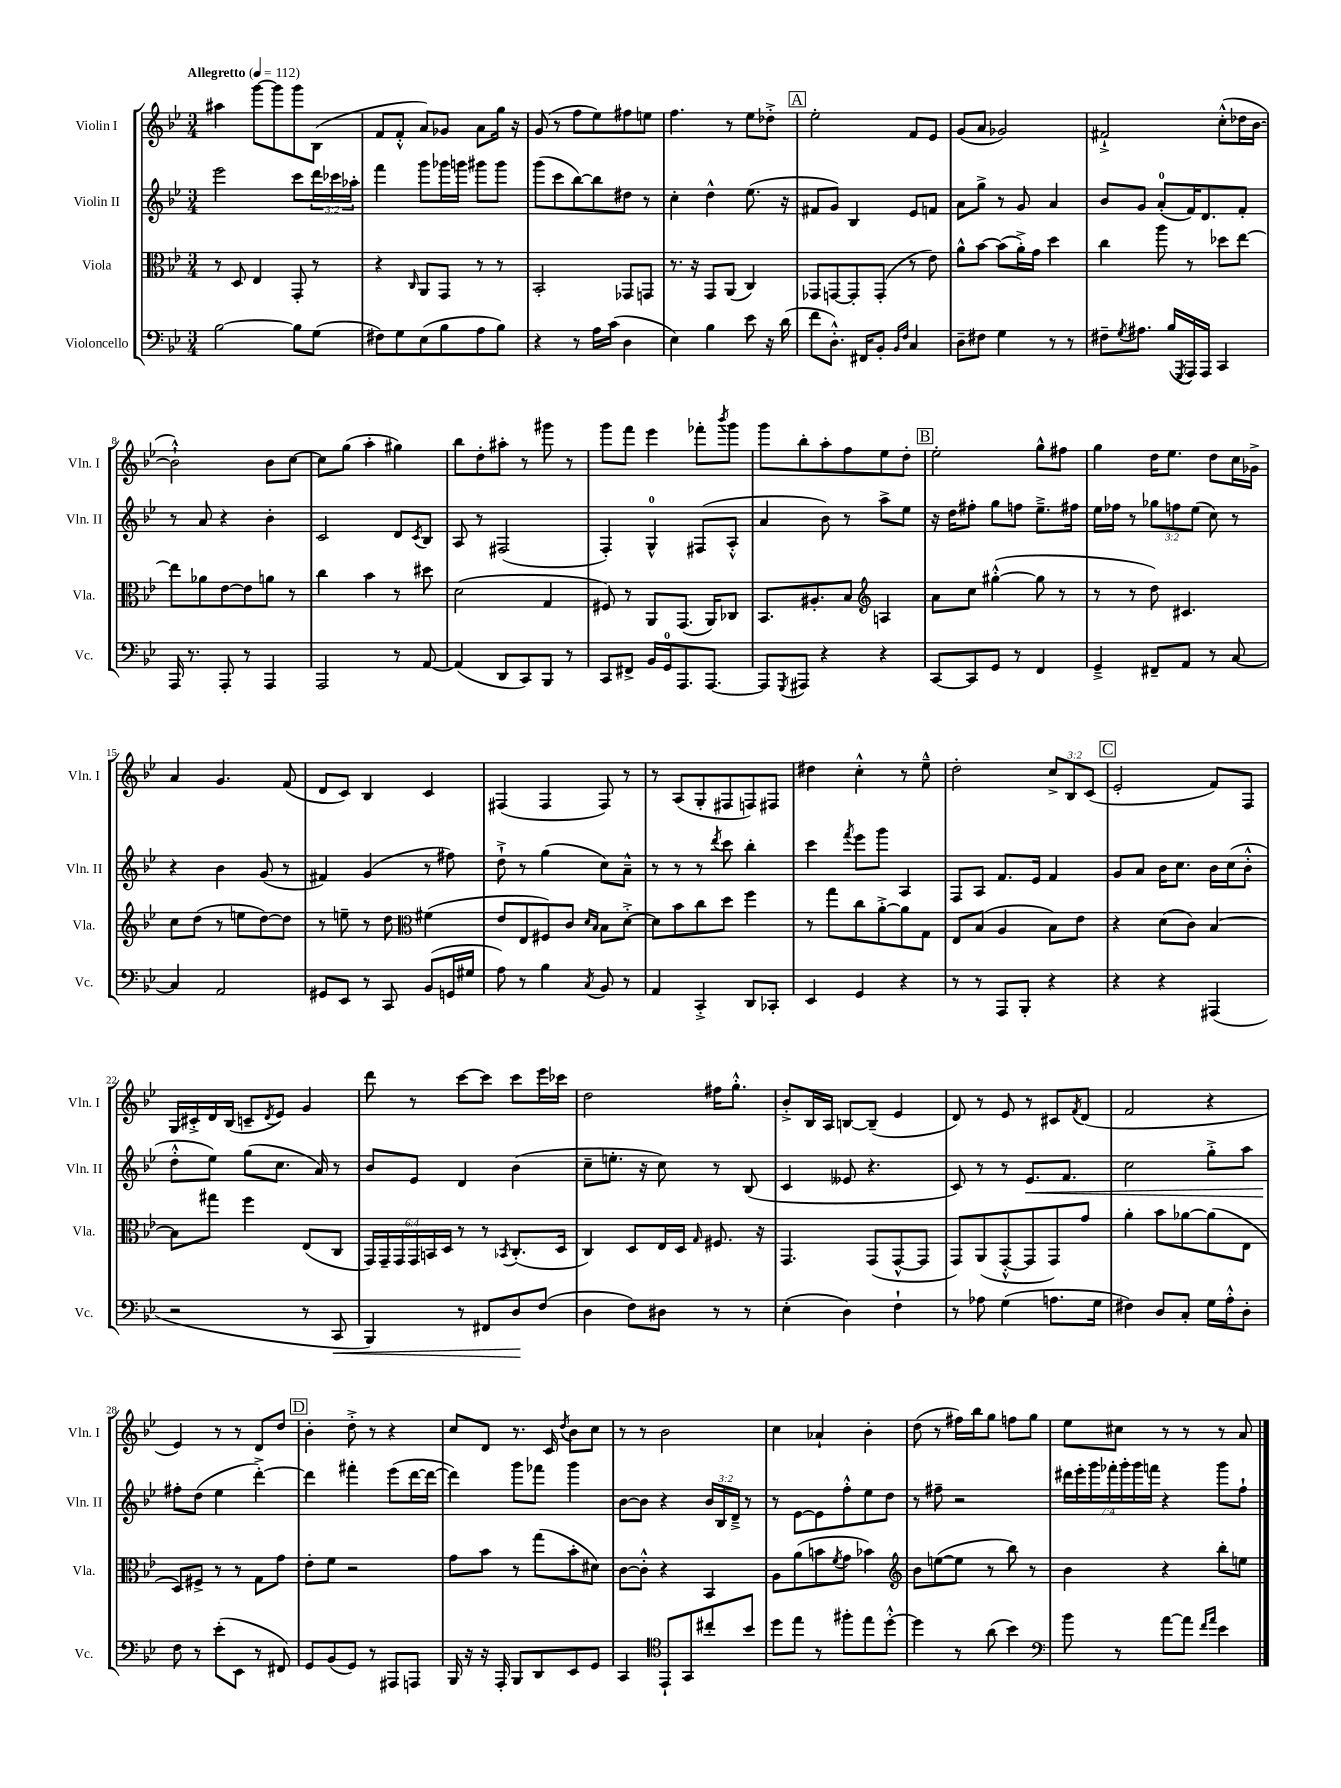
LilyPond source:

<<
\new StaffGroup <<
\new Staff = "s0" \with { instrumentName = "Violin I" shortInstrumentName = "Vln. I" } {
    \clef treble \key bes \major \numericTimeSignature \time 3/4 \override Staff.TupletNumber.text = #tuplet-number::calc-fraction-text \tempo "Allegretto" 4 = 112
    ais''4 g'''8~ g'''8 g'''8 bes8( |
    f'8 f'8-.-^ a'8) ges'8 a'8 g''16 r16 |
    g'8( r8 f''8 ees''8) fis''8 e''8 |
    f''4. r8 ees''8 des''8-.-> |
    \mark \markup { \box "A" } ees''2-. f'8 ees'8 |
    g'8( a'8 ges'2) |
    fis'2-!-> c''8-.-^( des''16 bes'16~ |
    bes'2-!-^) bes'8 c''8~ |
    c''8 g''8( a''4-. gis''4) |
    bes''8 d''8-. ais''8-. r8 gis'''8 r8 |
    g'''8 f'''8 ees'''4 fes'''8-. \acciaccatura { bes'''8 } g'''8 |
    g'''8 bes''8-. a''8-. f''8 ees''8 d''8-. |
    \mark \markup { \box "B" } ees''2-. g''8-^ fis''8 |
    g''4 d''16 ees''8. d''8 c''16 ges'16-> |
    a'4 g'4. f'8( |
    d'8 c'8) bes4 c'4 |
    fis4( fis4 fis8) r8 |
    r8 a8( g8-. fis8 f8) fis8 |
    dis''4 c''4-.-^ r8 ees''8---^ |
    d''2-. \tuplet 3/2 { c''8-> bes8 c'8( } |
    \mark \markup { \box "C" } ees'2-. f'8) f8 |
    g16 cis'16-.-> d'16 bes16( c'8-- \acciaccatura { d'8 } ees'8) g'4 |
    d'''8 r8 c'''8~ c'''8 c'''8 ees'''16 ces'''16 |
    d''2 fis''16 g''8.-.-^ |
    bes'8-.-> bes16 a16 b8~ b8--( ees'4 |
    d'8) r8 ees'8 r8 cis'8 \acciaccatura { f'8 } d'8( |
    f'2 r4 |
    ees'4) r8 r8 d'8 d''8 |
    \mark \markup { \box "D" } bes'4-. d''8-.-> r8 r4 |
    c''8 d'8 r8. c'16 \acciaccatura { d''8 } bes'8 c''8 |
    r8 r8 bes'2 |
    c''4 aes'4-! bes'4-. |
    d''8( r8 fis''16) bes''16 g''8 f''8 g''8 |
    ees''8 cis''8 r8 r8 r8 a'8 \bar "|." |
}
\new Staff = "s1" \with { instrumentName = "Violin II" shortInstrumentName = "Vln. II" } {
    \clef treble \key bes \major \numericTimeSignature \time 3/4 \override Staff.TupletNumber.text = #tuplet-number::calc-fraction-text
    ees'''2 c'''8 \tuplet 3/2 { d'''16 ces'''16 aes''16-. } |
    f'''4 g'''8 ges'''16 g'''16 gis'''8 gis'''8 |
    g'''8( c'''8 bes''8~) bes''8 dis''8 r8 |
    c''4-. d''4-^ ees''8.( r16 |
    \mark \markup { \box "A" } fis'8 g'8) bes4 ees'8 f'8 |
    a'8 g''8-> r8 g'8 a'4 |
    bes'8 g'8 a'8-0-.( f'16) d'8. f'8-. |
    r8 a'8 r4 bes'4-. |
    c'2 d'8 \acciaccatura { c'8 } bes8 |
    a8 r8 fis2( |
    f4-.) g4-0-^ fis8( a8-.-^ |
    a'4 bes'8) r8 a''8-> ees''8 |
    \mark \markup { \box "B" } r16 d''16 fis''8-. g''8 f''8 ees''8.---> fis''16 |
    ees''16 fes''16 r8 \tuplet 3/2 { ges''8 f''8 ees''8( } c''8) r8 |
    r4 bes'4 g'8( r8 |
    fis'4) g'4( r8 fis''8) |
    d''8-!-> r8 g''4( c''8) a'8---^ |
    r8 r8 r8 \acciaccatura { d'''8 } c'''8 bes''4-. |
    c'''4 \acciaccatura { f'''8 } ees'''8 g'''8 a4 |
    f8 a8 f'8. ees'16 f'4 |
    \mark \markup { \box "C" } g'8 a'8 bes'16 c''8. bes'16 c''16( bes'8-.-^ |
    d''8-.-^ ees''8) g''8( c''8. a'16) r8 |
    bes'8 ees'8 d'4 bes'4( |
    c''8-- e''8.-. r16 c''8) r8 bes8( |
    c'4 eeses'8 r4. |
    c'8) r8 r8 ees'8.\< f'8. |
    c''2 g''8-.-> a''8 |
    fis''8-.\! d''8( ees''4 d'''4~-.->) |
    \mark \markup { \box "D" } d'''4 fis'''4-. ees'''8( d'''16~ d'''16~ |
    d'''4) g'''8 fes'''8 g'''4 |
    bes'8~ bes'8 r4 \tuplet 3/2 { bes'16 bes16 d'16---> } r8 |
    r8 ees'8~ ees'8 f''8-.-^ ees''8 d''8 |
    r8 fis''8-- r2 |
    \tuplet 7/4 { dis'''16 ees'''16-. g'''16 fes'''16-. g'''16-. g'''16 f'''16 } r4 g'''8 f''8-! \bar "|." |
}
\new Staff = "s2" \with { instrumentName = "Viola" shortInstrumentName = "Vla." } {
    \clef alto \key bes \major \numericTimeSignature \time 3/4 \override Staff.TupletNumber.text = #tuplet-number::calc-fraction-text
    r8 d8 ees4 g,8-. r8 |
    r4 \grace { c16 } a,8 g,8 r8 r8 |
    bes,2-. ges,8 g,8 |
    r8. r16 g,8 a,8( c4) |
    \mark \markup { \box "A" } ges,8 g,8~ g,8-. g,8-.( r8 ees'8) |
    a'8-^ bes'8~ bes'8( a'16-.->) g'16 d''4 |
    c''4 a''8 r8 des''8 ees''8~ |
    ees''8 aes'8 ees'8~ ees'8 a'8 r8 |
    c''4 bes'4 r8 dis''8 |
    d'2( g4 |
    fis8) r8 a,8 g,8.( a,16) ces8 |
    bes,8. ais8.-. bes8 \clef treble a4 |
    \mark \markup { \box "B" } a'8 c''8 gis''4~-.-^( gis''8 r8 |
    r8 r8 d''8) cis'4. |
    c''8 d''8( r8 e''8 d''8~) d''8 |
    r8 e''8-- r8 d''8 \clef alto fis'4( |
    ees'8 ees8 fis8) c'8 \grace { d'16 bes16 } bes8 d'8~-.-> |
    d'8 bes'8 c''8 d''8 f''4 |
    r8 g''8 c''8 a'8~-.-> a'8 g8 |
    ees8 bes8( a4 bes8) ees'8 |
    \mark \markup { \box "C" } r4 d'8( c'8) bes4~ |
    bes8 gis''8 f''4 ees8( c8 |
    \tuplet 6/4 { g,16) g,16-- g,16 g,16 b,16 d16 } r8 r8 \acciaccatura { bes,8 } c8.-.( d16 |
    c4) d8 ees16 d16 \grace { g16 } fis8. r16 |
    g,4. g,8( g,8~-^ g,8 |
    g,8) a,8( g,8~-.-^ g,8 g,8) g'8 |
    a'4-. bes'8 aes'8~ aes'8( ees8 |
    d8) fis8-> r8 r8 g8 g'8 |
    \mark \markup { \box "D" } ees'8-. f'8 r2 |
    g'8 bes'8 r8 g''8( bes'8-. dis'8) |
    c'8~ c'8-.-^ r4 bes,4 |
    a8 a'8( b'8 \acciaccatura { f'8 } g'8 bes'4) |
    \clef treble bes'8 e''8~( e''8 r8 bes''8) r8 |
    bes'4 r4 bes''8-. e''8 \bar "|." |
}
\new Staff = "s3" \with { instrumentName = "Violoncello" shortInstrumentName = "Vc." } {
    \clef bass \key bes \major \numericTimeSignature \time 3/4
    bes2~ bes8 g8( |
    fis8) g8 ees8( bes8 a8 bes8) |
    r4 r8 a16 c'16( d4 |
    ees4) bes4 ees'8 r16 d'16( |
    \mark \markup { \box "A" } f'8 d8.-.-^) fis,16 bes,8-. \grace { bes,16 f16 } c4 |
    d8-- fis8 g4 r8 r8 |
    fis8-- \acciaccatura { g8 } ais8. bes16( \acciaccatura { g,,8 } a,,16) a,,16 c,4 |
    a,,16 r8. a,,8-. r8 a,,4 |
    a,,2 r8 a,8~ |
    a,4( d,8 c,8) bes,,8 r8 |
    c,8 fis,8-> bes,16 g,16-0 a,,8. a,,8.~ |
    a,,8 \acciaccatura { g,,8 } ais,,8 r4 r4 |
    \mark \markup { \box "B" } c,8~ c,8 g,8 r8 f,4 |
    g,4---> fis,8-- a,8 r8 c8~ |
    c4 a,2 |
    gis,8 ees,8 r8 c,8 bes,8( g,16 gis16 |
    a8) r8 bes4 \acciaccatura { c8 } bes,8 r8 |
    a,4 c,4-.-> d,8 ces,8-. |
    ees,4 g,4 r4 |
    r8 r8 a,,8 bes,,8-. r4 |
    \mark \markup { \box "C" } r4 r4 ais,,4( |
    r2 r8 c,8\< |
    bes,,4) r8 fis,8 d8\! f8( |
    d4 f8) dis8 r8 r8 |
    ees4-.( d4) f4-! |
    r8 aes8 g4( a8. g16 |
    fis4) d8 c8-. g16 a16-.-^ d8-. |
    f8 r8 ees'8-.( ees,8 r8 fis,8) |
    \mark \markup { \box "D" } g,8 bes,8( g,8) r8 ais,,8 a,,8 |
    bes,,16 r16 r16 a,,16-. bes,,8 d,8 ees,8 g,8 |
    c,4 \clef tenor ees,8-! g,8 cis''8-. bes'8 |
    d''8 ees''8 r8 fis''8-. ees''8 d''8~-.-^ |
    d''4 r8 a'8( bes'4) |
    \clef bass bes'8 r8 a'8~ a'8 \grace { f'16 a'16 } ees'4 \bar "|." |
}
>>
>>
